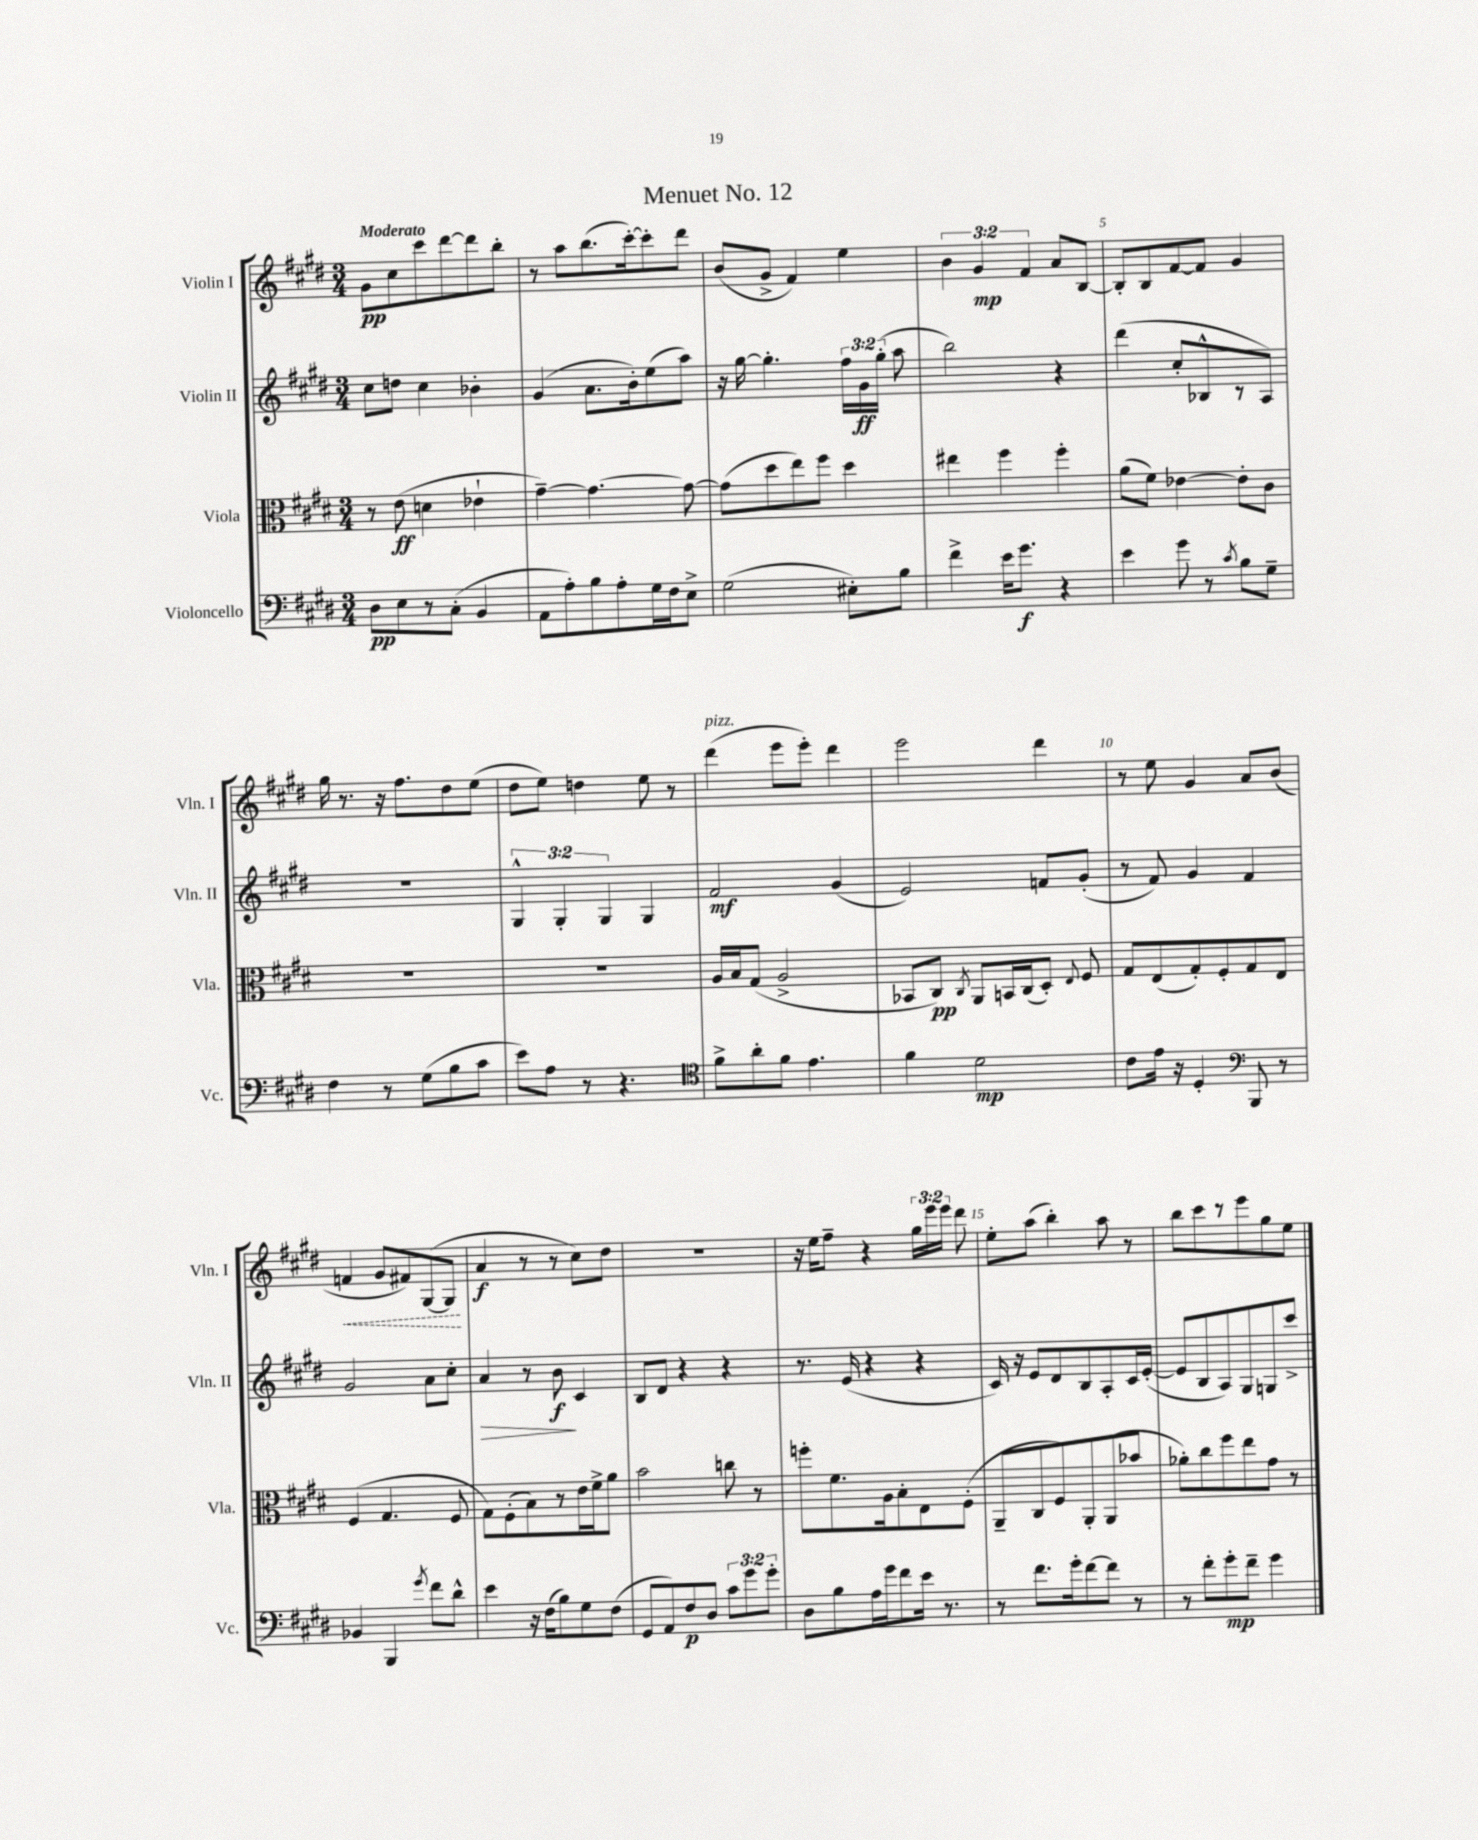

**kern	**kern	**kern	**kern
*staff4	*staff3	*staff2	*staff1
*clefF4	*clefC3	*clefG2	*clefG2
*k[f#c#g#d#]	*k[f#c#g#d#]	*k[f#c#g#d#]	*k[f#c#g#d#]
*M3/4	*M3/4	*M3/4	*M3/4
8D#\L	8r	8cc#\L	8g#\L
8E\	(8e\	8dd\J	8cc#\
8r	4d\	4cc#\	8ccc#\
(8C#'\J	.	.	[8ddd#\
4BB/	4e-`\	4b-'\	8ddd#\]
.	.	.	8bb'\J
=	=	=	=
8AA\L	[4g#~\)	(4g#/	8r
8A'\)	.	.	8aa\L
8B\	4.g#\_	8.a\L	(8.bb\
8A'\	.	.	.
.	.	16b'\k)	[16ccc#'\k)
16G#\L	.	(8ee\	8ccc#'\]
16F#\J	.	.	.
8E^\J	8g#\_	8aa\J)	8ddd#\J
=	=	=	=
(2G#\	(8g#\]L	16r	(8b/L
.	.	[16gg#\	.
.	8dd#\	4.gg#'\]	8g#^/J
.	8ee\)	.	4f#/)
.	8ff#\J	.	.
8E#'\L)	4dd#\	24ff#\LL	4ee\
.	.	24g#\	.
.	.	(24gg#'\JJ	.
8B\J	.	8aa\	.
=	=	=	=
4f#^\	4ee#\	2bb\)	6b\
.	.	.	6g#/
16e\LK	4ff#\	.	.
8.g#\J	.	.	.
.	.	.	6f#/
4r	4ff#'\	4r	8a/L
.	.	.	[8B/J
=	=	=	=
4e\	(8a\L	(4ddd#\	8B'/]L
.	8f#\J)	.	8B/
8g#\	[4e-\	8cc#'/L	[8f#/
8r	.	8B-^^/	8f#/]J
8qc#/	.	.	.
8B\L	8e-'\]L	8r	4g#/
8G#~\J	8c#\J	8A/J)	.
=	=	=	=
4F#\	2.r	2.r	16gg#\
.	.	.	8.r
8r	.	.	16r
.	.	.	8.ff#\L
(8G#\L	.	.	.
8B\	.	.	8dd#\
8c#\J	.	.	(8ee\J
=	=	=	=
8e\L)	2.r	6G#^^/	8dd#\L
8A\J	.	.	8ee\J)
.	.	6G#'/	.
8r	.	.	4dd\
.	.	6G#/	.
4.r	.	.	.
.	.	4G#/	8ee\
.	.	.	8r
=	=	=	=
*clefC4	*	*	*
8f#^\L	16A/LL	2f#/	(4ddd#\
.	16B/J	.	.
8a'\	(8G#/J	.	.
8f#\J	2A^/	.	8eee\L
4.e\	.	.	8eee'\J)
.	.	(4g#/	4ddd#\
=	=	=	=
4f#\	8BB-/L	2e/)	2eee\
.	8C#/J)	.	.
.	8qC#/	.	.
2d#\	8AA/L	.	.
.	16BB/L	.	.
.	(16C#/J	.	.
.	8D#'/J)	8f/L	4ddd#\
.	8qqE/	.	.
.	8F#/	(8g#'/J	.
=	=	=	=
8c#\L	8G#/L	8r	8r
16e\Jk	(8E/	8f#/)	8ee\
16r	.	.	.
4D#'/	8G#'/)	4g#/	4g#/
.	8F#'/	.	.
*clefF4	*	*	*
8BBB/	8G#/	4f#/	8a/L
8r	8E/J	.	(8b/J
=	=	=	=
4BB-/	(4F#/	2g#/	4f/
4BBB/	4.G#/	.	8g#/L
.	.	.	8f#/)
8qg#/	.	.	.
8f#\L	.	8a\L	([8G#/
8d#^^\J	8F#/	8cc#'\J	8G#/]J
=	=	=	=
4e\	8G#\L)	4a/	4a/
.	(8F#'\	.	.
16r	8B\)	8r	8r
(16F#\LK	.	.	.
8B\)	8r	8b\	8r
8G#\	16e\L	4c#/	8cc#\L)
.	16f#^\J	.	.
(8F#\J	8a\J	.	8dd#\J
=	=	=	=
8GG#/L	2b\	8B/L	2.r
8AA/)	.	8d#/J	.
8F#/	.	4r	.
8D#/J	.	.	.
12c#\L	8cc\	4r	.
12g#\	.	.	.
.	8r	.	.
12g#'\J	.	.	.
=	=	=	=
8D#\L	8ff'\L	8.r	16r
.	.	.	16ee\LK
8B\	8.f#\	.	8ff#~\J
.	.	(16e/	.
16A\L	.	4r	4r
16g#\J	16A\k	.	.
8f#\	8B'\	.	.
16e\Jk	8E\	4r	24gg#\LL
.	.	.	24eee\
8.r	.	.	.
.	.	.	24eee\JJ
.	(8F#'\J	.	8ddd#\
=	=	=	=
8r	8AA~/L	16c#/)	8ee'\L
.	.	16r	.
8.f#\L	8C#/	8e/L	(8aa\J
.	8F#/)	8d#/	4bb'\)
16g#'\k	.	.	.
[8f#\	8AA'/	8B/	.
8f#\]J	(8AA/	8A'/	8aa\
8r	8b-/J	16c#/L	8r
.	.	([16e'/JJ	.
=	=	=	=
8r	8a-'\L)	8e/]L	8bb\L
8f#'\L	8cc#\	8B/	8ccc#\
8g#'\	8ff#\	8A/)	8r
8f#~\J	8ee\	8G#/	8eee\
4g#\	8g#\J	8G/	8gg#\
.	8r	8ccc#^/J	8ee\J
==	==	==	==
*-	*-	*-	*-
